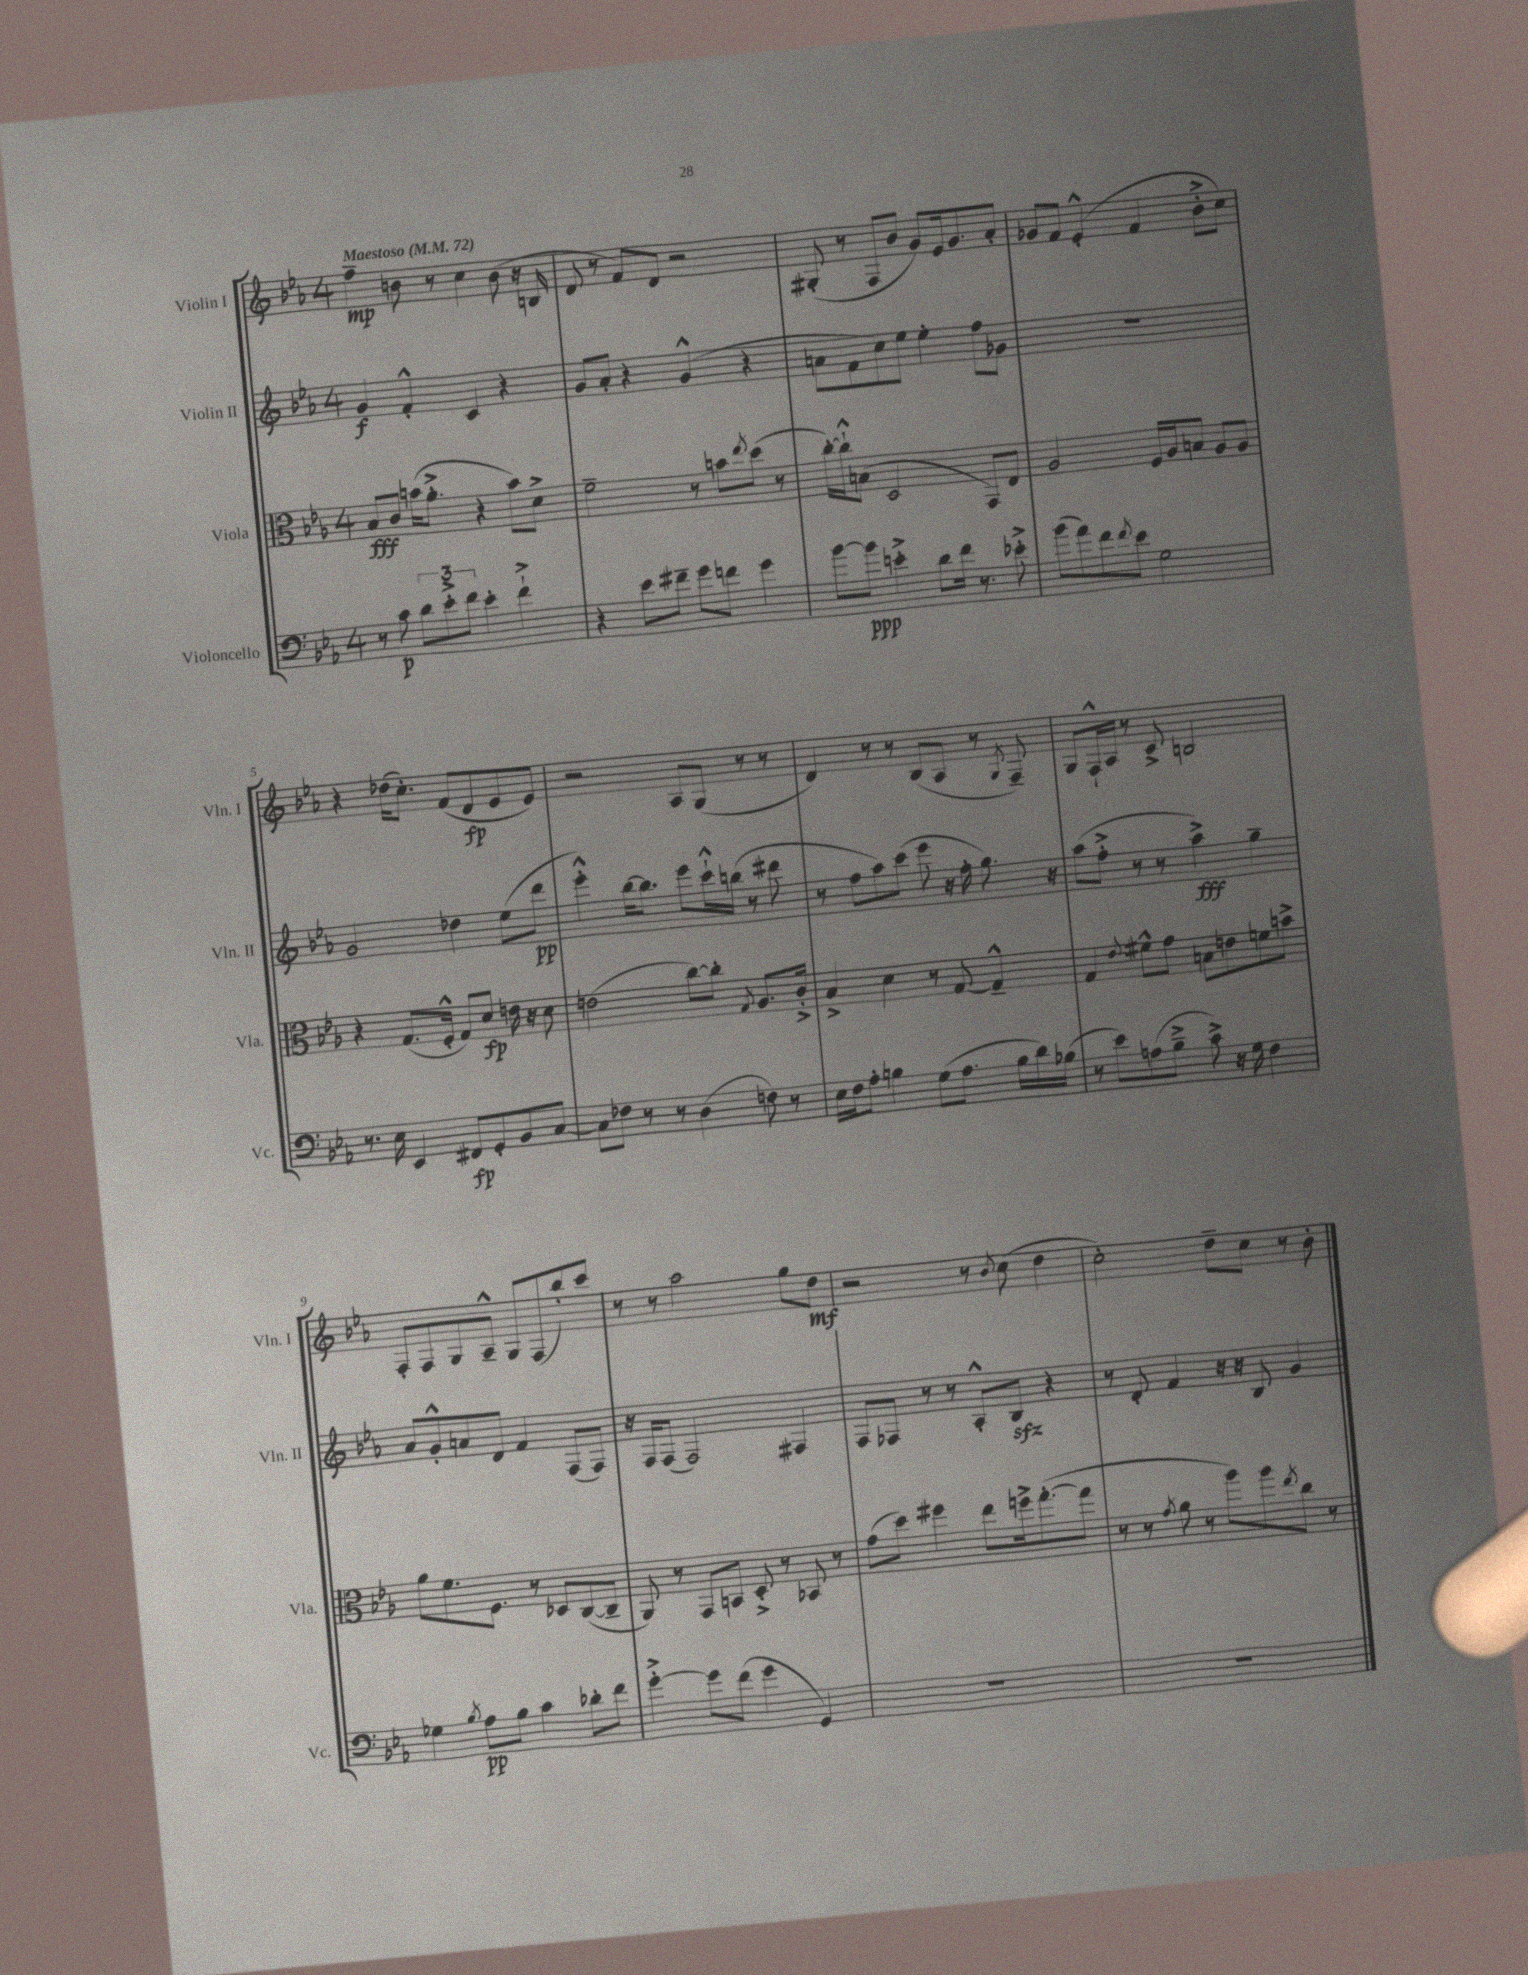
<<
\new StaffGroup <<
\new Staff = "s0" \with { instrumentName = "Violin I" shortInstrumentName = "Vln. I" } {
    \clef treble \key ees \major \once \override Staff.TimeSignature.style = #'single-digit \time 4/4 \tempo "Maestoso" 4 = 72
    f''4--\mp b'8 r8 c''4 b'8( r16 b16 |
    d'8 r8 f'8) d'8 r2 |
    gis8-.( r8 f8 bes'8 g'8) ees'16 g'8. aes'8-. |
    ges'8 f'8 ees'4-.-^( f'4 bes'8-.-> c''8) |
    r4 des''16( c''8.-.) f'8( d'8\fp ees'8 ees'8) |
    r2 aes8 g8( r8 r8 |
    d'4) r8 r8 bes8( aes8 r8 \acciaccatura { g8 } f8--) |
    g8 f16-!-^ aes16 r8 c'8-> b2 |
    f8-. f8 g8 aes8---^ g8 f8( bes''8-.) c'''8 |
    r8 r8 aes''2 g''8 d''8\mf |
    r2 r8 \acciaccatura { bes'8 } c''8( d''4 |
    c''2-.) d''8-- c''8 r8 bes'8-. \bar "|." |
}
\new Staff = "s1" \with { instrumentName = "Violin II" shortInstrumentName = "Vln. II" } {
    \clef treble \key ees \major \once \override Staff.TimeSignature.style = #'single-digit \time 4/4
    g'4\f f'4-.-^ c'4 r4 |
    g'8 aes'8-. r4 g'4-^( r4 |
    a'8 f'8 c''8) ees''8 ees''4-. f''8 ges'8 |
    R1 |
    g'2 des''4 ees''8( d'''8\pp |
    ees'''4-.-^) bes''16~ bes''8. ees'''8 c'''16-!-^ b''16( r8 dis'''8 |
    r8 f''8 aes''8) c'''8( ees'''8 r16 f''16-. g''8.) r16 |
    aes''8( f''8-.-> r8 r8 aes''4->\fff) g''4-- |
    aes'8 g'8-.-^ a'8 d'8 f'4 f8( f8) |
    r16 f16 f8( f2) fis4 |
    f8 fes8 r8 r8 aes8-.-^ bes8\sfz r4 |
    r8 d'8-. f'4 r16 r16 bes8 g'4 \bar "|." |
}
\new Staff = "s2" \with { instrumentName = "Viola" shortInstrumentName = "Vla." } {
    \clef alto \key ees \major \once \override Staff.TimeSignature.style = #'single-digit \time 4/4
    bes8\fff c'8 b'16( aes'8.-.-> r4 b'8) d'8-> |
    f'2-- r8 b'8 \acciaccatura { ees''8 } d''8( r8 |
    c''16~-.) c''16-!-^ b8( d2 g,8) ees8 |
    aes2 f16 aes16 b8 aes8 aes8 |
    r4 g8.( f16-.-^ g8) d'8\fp e'16 r16 d'8 |
    e'2( c''8~) c''8-. \acciaccatura { g8 } aes8. c'16-.-> |
    bes4-> d'4 r8 g8~ g4---^ |
    g4 \appoggiatura { ees'8 } fis'8-^ g'8 b8 e'8 f'8 b'8-> |
    aes'8 f'8. f8. r8 des8 c8~( c8-- |
    aes,8) r8 g,8 b,8 d8-.-> r8 bes,8 r8 |
    g'8( d''8) fis''4 ees''8 f''16-> g''8.~-.( g''8 |
    r8 r8 \acciaccatura { g'8 } aes'8 r8 aes''8) aes''8 \acciaccatura { ees''8 } c''8 r8 \bar "|." |
}
\new Staff = "s3" \with { instrumentName = "Violoncello" shortInstrumentName = "Vc." } {
    \clef bass \key ees \major \once \override Staff.TimeSignature.style = #'single-digit \time 4/4
    r8 c'8\p \tuplet 3/2 { d'8 ees'8-.-> f'8 } ees'4-. f'4-!-> |
    r4 ees'8 fis'8-- g'8 f'8 g'4 |
    bes'8~ bes'8\ppp e'4-.-> d'8 f'16 r8. ees'8-.-> |
    bes'8( aes'8) f'8 \acciaccatura { f'8 } ees'8 g2 |
    r8. ees16 ees,4 fis,8\fp g,8-. bes,8 c8~ |
    c8 fes8 r8 r8 d4( f8) r8 |
    ees16 f16 aes8-. b4 g8( aes8. b16 d'16) bes16( |
    r8 ees'8) a8( bes8---> c'8->) r16 g16 f4 |
    ges4 \acciaccatura { bes8 } aes8\pp bes8 c'4 des'8-. f'8 |
    g'4~-.-> g'8 f'8( g'4 g,4) |
    R1 |
    R1 \bar "|." |
}
>>
>>
